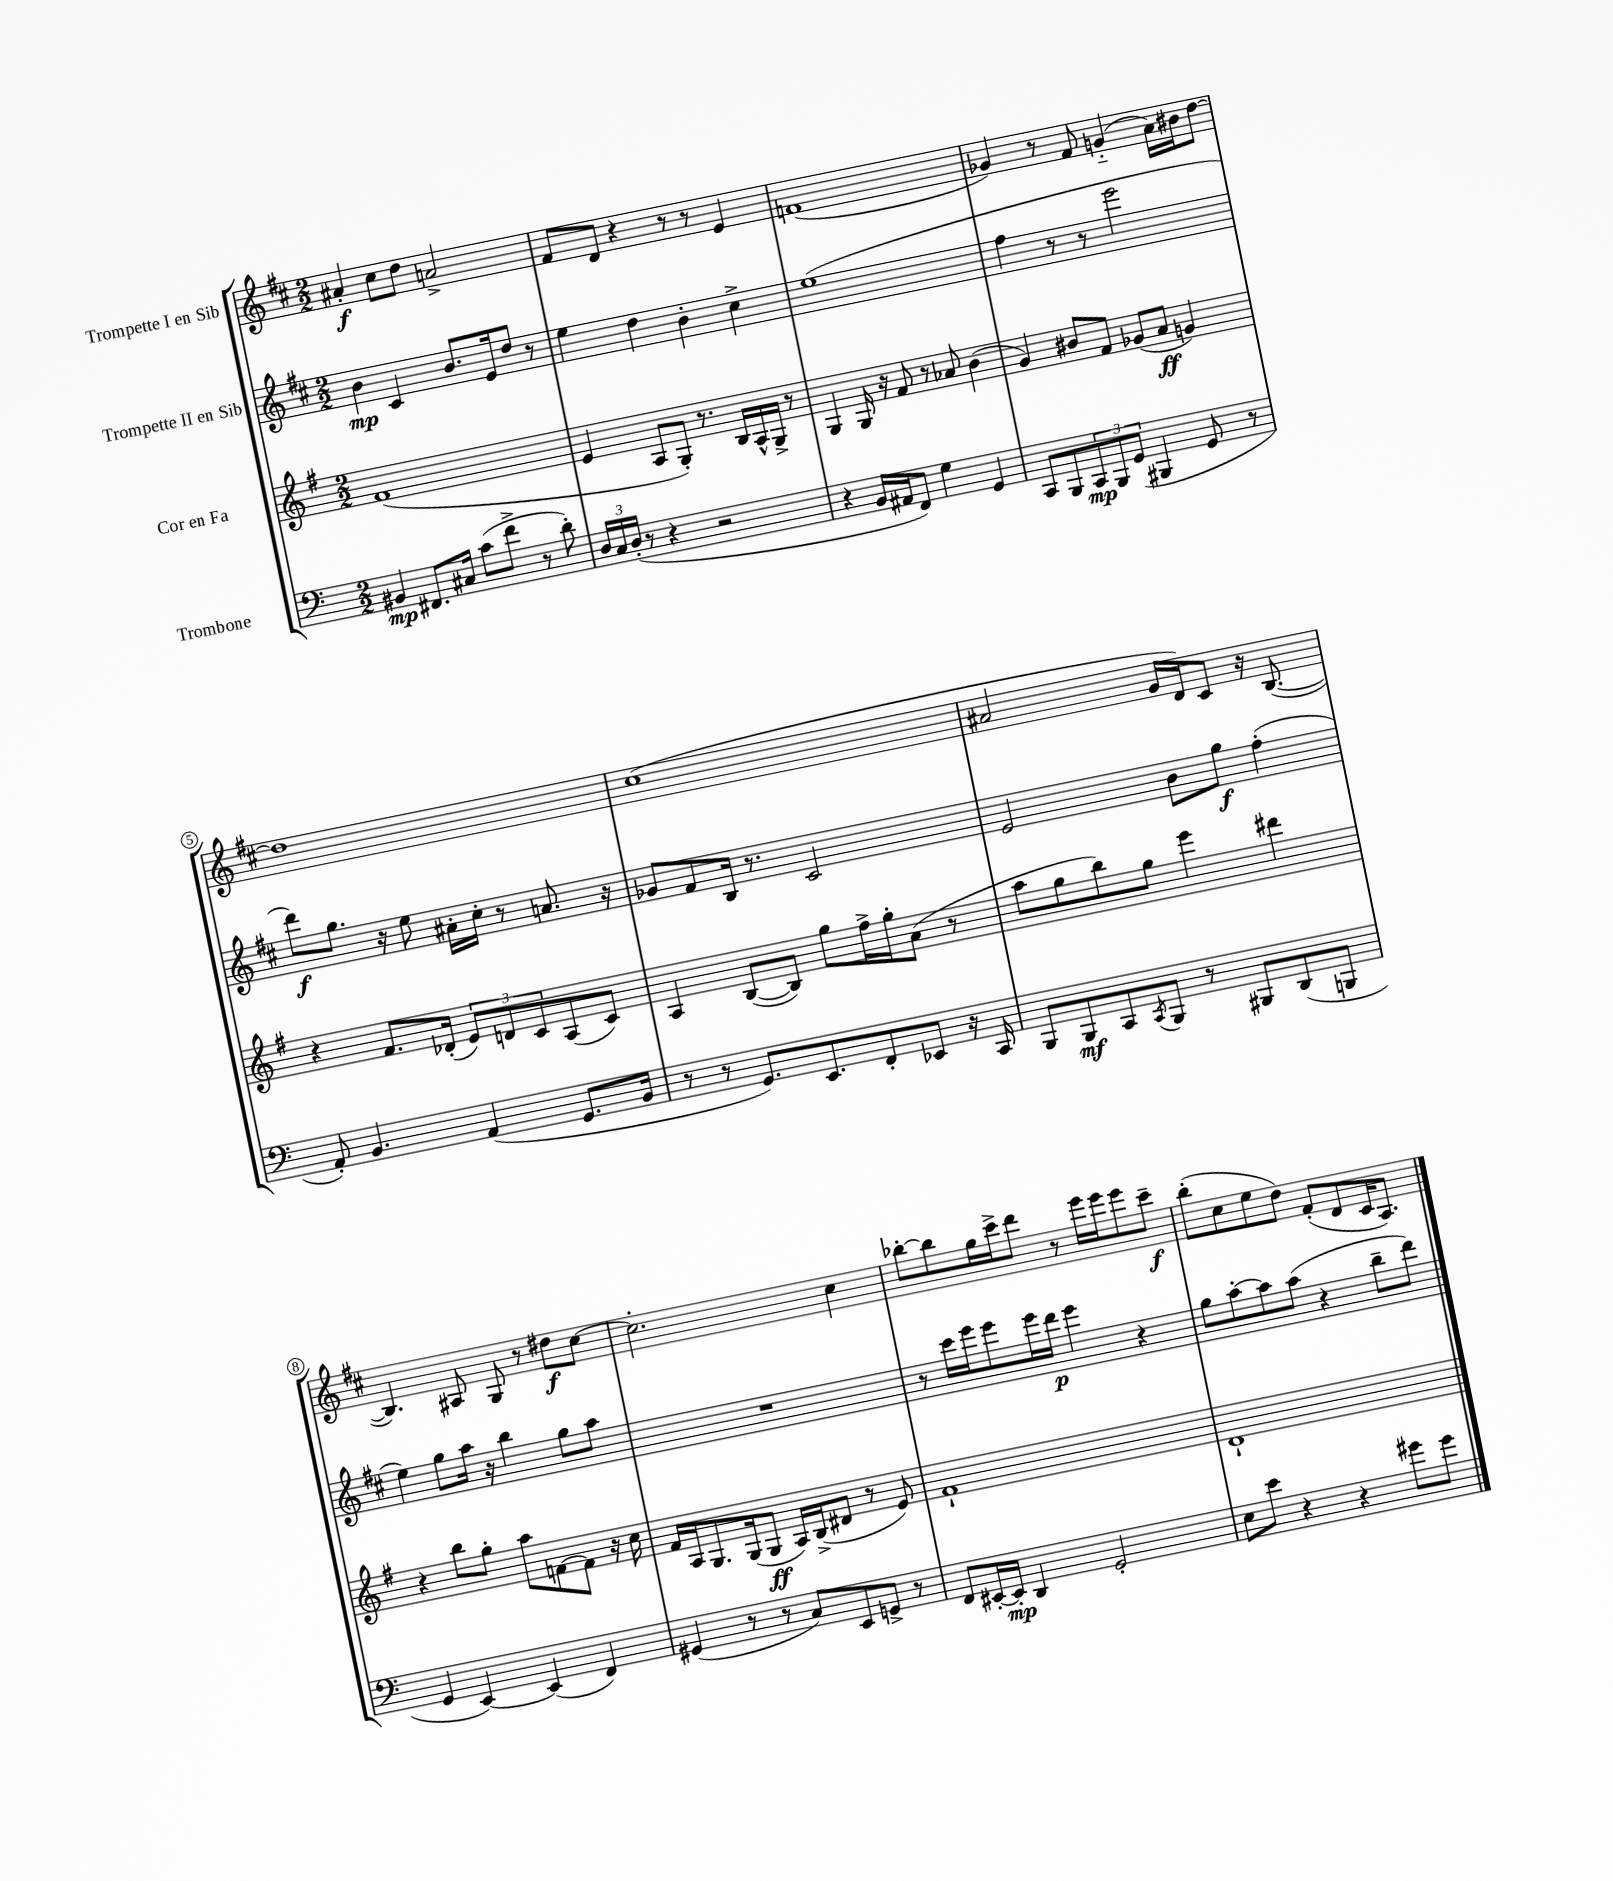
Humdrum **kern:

**kern	**kern	**kern	**kern
*staff4	*staff3	*staff2	*staff1
*clefF4	*clefG2	*clefG2	*clefG2
*k[]	*k[f#]	*k[f#c#]	*k[f#c#]
*M2/2	*M2/2	*M2/2	*M2/2
4BB#	(1f#	4b	4a#'
8.FF#	.	4c#	8cc#
.	.	.	8dd
16C#	.	.	.
(8c	.	8.b	2a^
8f^	.	.	.
.	.	16e	.
8r	.	8dd	.
8d')	.	8r	.
=	=	=	=
24D	4e	4ee	8f#
24C	.	.	.
(24D'	.	.	.
8r	.	.	8d
4r	8A	4dd	4r
.	8G')	.	.
2r	8.r	4b'	8r
.	.	.	8r
.	16B	.	.
.	16A^^	4cc#^	4e
.	16G^	.	.
.	8r	.	.
=	=	=	=
4r	4G	(1ee	(1f
16BB	16G	.	.
16AA#	16r	.	.
8FF)	8f#	.	.
4G	8r	.	.
.	8a-	.	.
4GG	(4b	.	.
=	=	=	=
8CC	4g)	4ff#	4g-)
8BBB	.	.	.
12CC	8b#	8r	8r
12BBB	.	.	.
.	8f#	8r	8f#
(12GG	.	.	.
4BBB#	(8g-	2eee	(4g'~
.	8a	.	.
8GG	4g)	.	16a)
.	.	.	16b#
8r	.	.	[8dd
=	=	=	=
8AA')	4r	8ddd)	1dd]
4.BB	.	8.gg	.
.	8.f#	.	.
.	.	16r	.
.	.	8ee	.
.	(16d-'	.	.
(4AA	12e)	16a#'	.
.	.	16cc#'	.
.	12d	.	.
.	.	8r	.
.	12c	.	.
8.GG	(8A	8.a	.
.	8c)	.	.
16BB	.	16r	.
=	=	=	=
8r	4A	8g-	(1cc#
8r	.	8f#	.
8.GG)	([8B	16B	.
.	.	8.r	.
.	8B])	.	.
8.EE	.	.	.
.	8gg	2c#	.
8FF'	16ff#^	.	.
.	16gg'	.	.
8EE-	(8a	.	.
16r	8r	.	.
16CC	.	.	.
=	=	=	=
8BBB	8aa	2e	2a#
8BBB	8gg	.	.
8CC	8bb)	.	.
8qCC	.	.	.
8BBB	8gg	.	.
8r	4eee	8b	16g
.	.	.	16d)
8BBB#	.	8gg	8c#
(8DD	4ddd#	(4ff#'	16r
.	.	.	([8.B
8BBB	.	.	.
=	=	=	=
4GG	4r	4ee)	4.B])
[4EE)	8bb	8gg	.
.	8gg'	16aa	8A#
.	.	16r	.
(4EE]	8aa	4bb	8G
.	[8f	.	8r
4FF)	8f]	8gg	8dd#
.	16r	8aa	[8cc#
.	16cc	.	.
=	=	=	=
(4GG#	16f#	1r	2.cc#']
.	16A	.	.
.	8.G	.	.
8r	.	.	.
.	(16G	.	.
8r	8G	.	.
8C)	16A)	.	.
.	(16B^	.	.
8EE	8d#	.	.
8GG^	8r	.	4cc#
8r	8e)	.	.
=	=	=	=
8FF	1f#`	8r	[8bb-'
[16EE#'	.	16ccc#	8bb-]
16EE#']	.	16eee	.
4DD	.	8eee	16gg
.	.	.	16ccc#^
.	.	16eee	8ddd
.	.	16ddd	.
2GG'	.	4eee	8r
.	.	.	16eee
.	.	.	16eee
.	.	4r	8eee
.	.	.	8ccc#~
=	=	=	=
8E	1d`	8gg	(8bb'
8e	.	[8aa'	8cc#
4r	.	8aa]	8ee
.	.	(8aa	8dd)
4r	.	4r	(8f#'
.	.	.	8d
8g#	.	8bb~	16c#
.	.	.	8.A)
8g#	.	8ddd)	.
==	==	==	==
*-	*-	*-	*-
